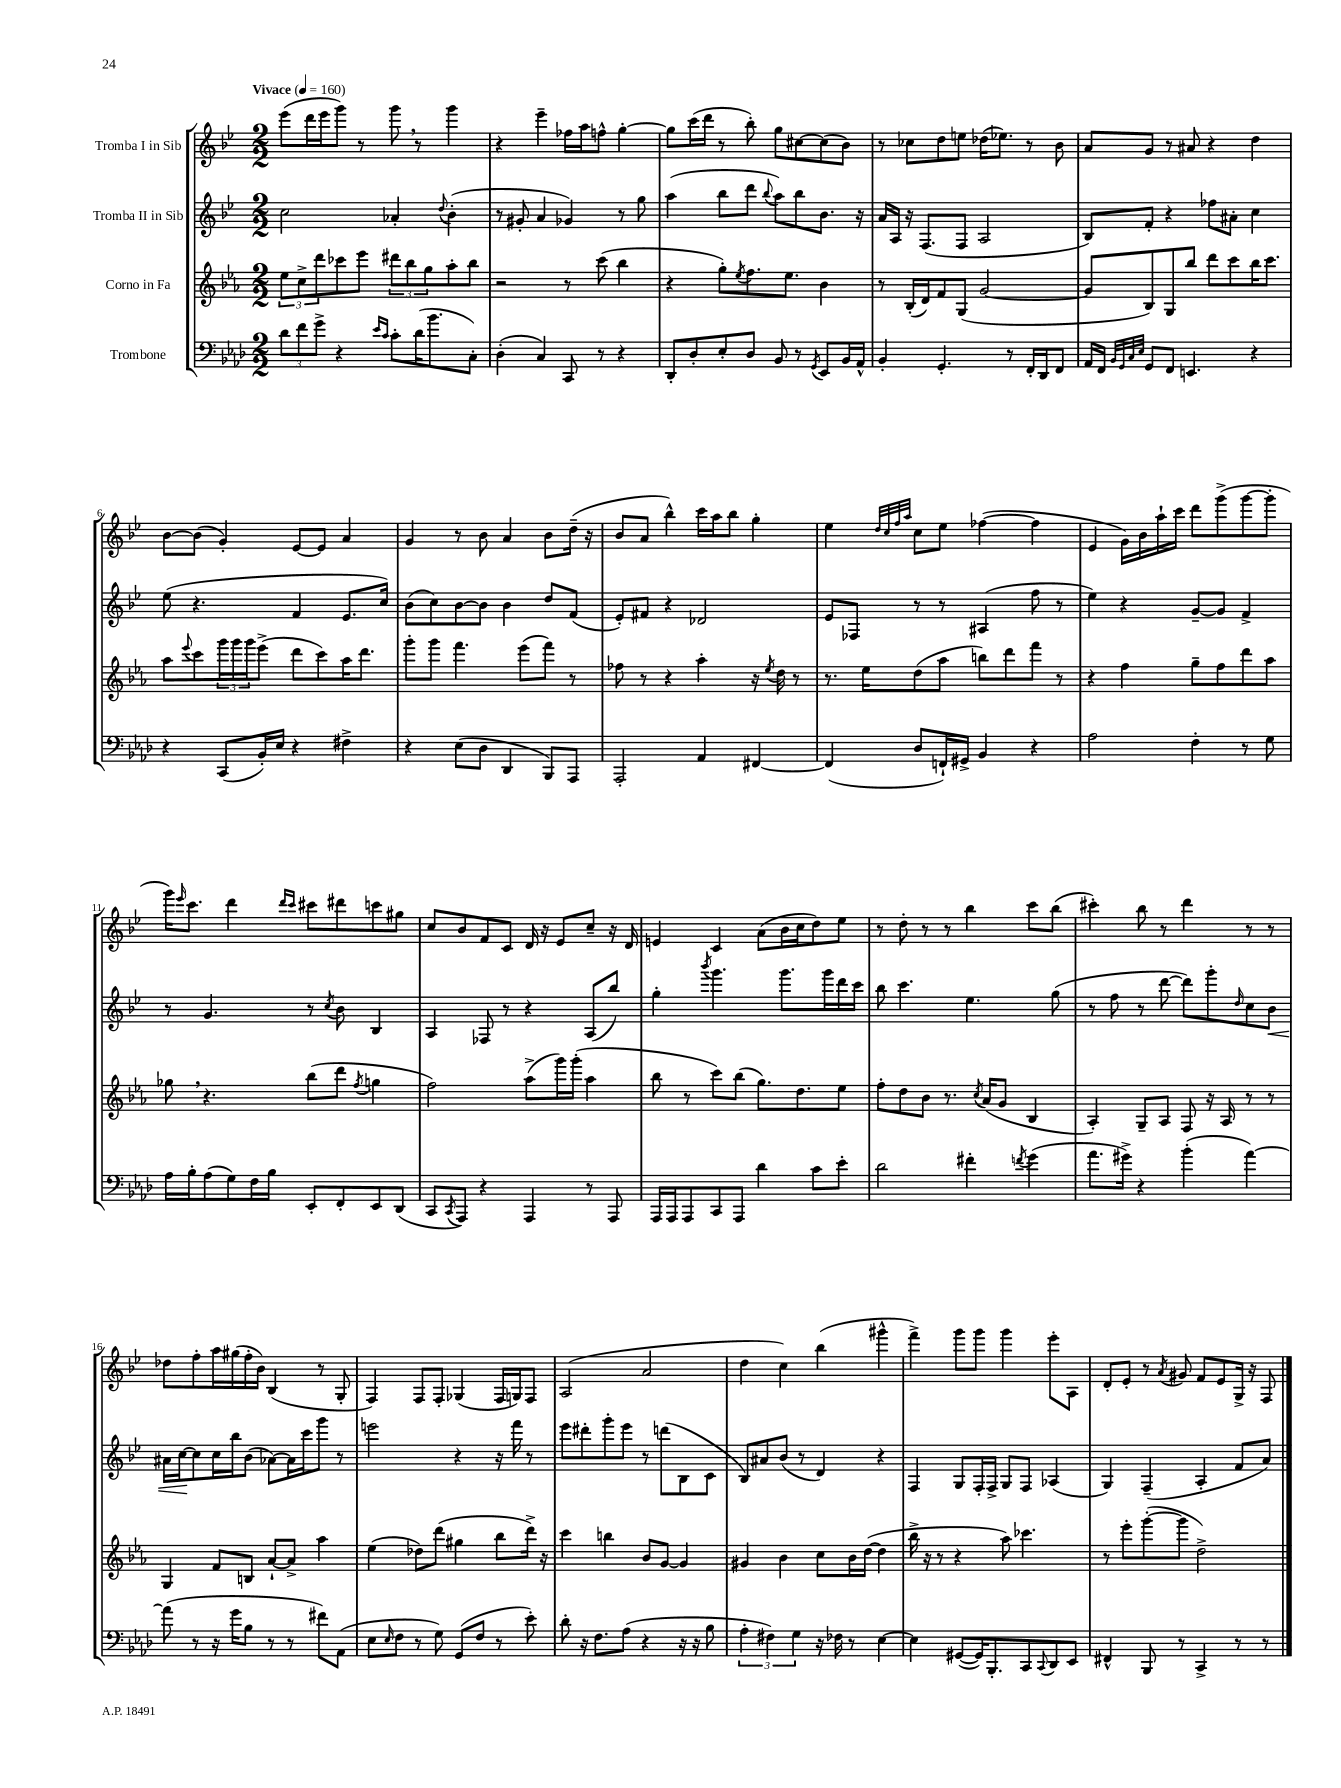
<<
\new StaffGroup <<
\new Staff = "s0" \with { instrumentName = "Tromba I in Sib" } {
    \clef treble \key bes \major \numericTimeSignature \time 2/2 \tempo "Vivace" 4 = 160
    ees'''8( d'''16 ees'''16 g'''8) r8 g'''8 \breathe r8 g'''4 |
    r4 ees'''4-- fes''16 a''16 f''8-^ g''4~-. |
    g''8 c'''16( d'''16 r8 bes''8-.) g''8 cis''8~ cis''8( bes'8) |
    r8 ces''8 d''8 e''8 des''16( ees''8.) r8 bes'8 |
    a'8 g'8 r8 ais'8 r4 d''4 |
    bes'8~ bes'8( g'4-.) ees'8~ ees'8 a'4 |
    g'4 r8 bes'8 a'4 bes'8 d''16--( r16 |
    bes'8 a'8 bes''4-^) c'''16 a''16 bes''8 g''4-. |
    ees''4 \grace { d''32 c''32 f''32 a''32 } c''8 ees''8 fes''4~( fes''4 |
    ees'4 g'16) bes'16 a''16-! c'''16 d'''8 g'''8->( g'''8~ g'''8-. |
    g'''16) \grace { ees'''16 } c'''8. d'''4 \grace { d'''16 c'''16 } cis'''8 dis'''8 c'''8 gis''8 |
    c''8 bes'8 f'8 c'8 d'16 r16 ees'8 c''8-- r16 d'16 |
    e'4 c'4 a'8( bes'16 c''16 d''8) ees''8 |
    r8 d''8-. r8 r8 bes''4 c'''8 bes''8( |
    cis'''4-.) bes''8 r8 d'''4 r8 r8 |
    des''8 f''8-. a''16 gis''16( f''16-. bes'16) bes4( r8 g8-. |
    f4) f8 f8-. ges4( f16 g16) f8 |
    a2( a'2 |
    d''4 c''4) bes''4( gis'''4-^ |
    f'''4->) g'''8 g'''8 g'''4 ees'''8-. a8 |
    d'8-. ees'8-. r8 \acciaccatura { a'8 } gis'8 f'8 ees'8 g16-> r16 f8 \bar "|." |
}
\new Staff = "s1" \with { instrumentName = "Tromba II in Sib" } {
    \clef treble \key bes \major \numericTimeSignature \time 2/2
    c''2 aes'4-. \appoggiatura { d''8 } bes'4-.( |
    r8 gis'8-. a'4 ges'4) r8 g''8 |
    a''4( bes''8 d'''8 \appoggiatura { bes''8 } a''8) bes''8 bes'8. r16 |
    a'16 a16 r16 f8.( f8 a2 |
    bes8) f'8-. r4 fes''8 ais'8-. c''4 |
    ees''8( r4. f'4 ees'8. c''16) |
    bes'8( c''8) bes'8~ bes'8 bes'4 d''8 f'8( |
    ees'8-.) fis'8 r4 des'2 |
    ees'8 fes8 r8 r8 ais4( f''8 r8 |
    ees''4) r4 g'8~-- g'8 f'4-> |
    r8 g'4. r8 \acciaccatura { c''8 } bes'8 bes4 |
    a4 fes8 r8 r4 a8( bes''8) |
    g''4-. \acciaccatura { bes'''8 } g'''4. g'''8. g'''16 d'''16 c'''16 |
    bes''8 c'''4. ees''4. g''8( |
    r8 f''8 r8 d'''8~ d'''8) g'''8-. \grace { d''16 } c''8 bes'8\< |
    ais'16 c''16~\! c''8 c''16 bes''16 bes'8( aes'8~) aes'16 c'''16 g'''8 r8 |
    e'''2 r4 r16 f'''16 r8 |
    ees'''8 dis'''8-. g'''8-. ees'''8 r8 d'''8( bes8 c'8 |
    bes8) ais'8 bes'8( r8 d'4) r4 |
    f4 g8 f16-. f16-> g8 f8 aes4( |
    g4) f4--( a4-. f'8 a'8) \bar "|." |
}
\new Staff = "s2" \with { instrumentName = "Corno in Fa" } {
    \clef treble \key ees \major \numericTimeSignature \time 2/2
    \tuplet 3/2 { ees''8 c''8-> d'''8 } ces'''8 ees'''8 \tuplet 3/2 { dis'''8 bes''8 g''8 } aes''8-. bes''8 |
    r2 r8 c'''8( bes''4 |
    r4 g''8-.) \acciaccatura { ees''8 } f''8. ees''8. bes'4 |
    r8 bes16-.( d'16) f'8 g8( g'2~ |
    g'8 bes8) g8 bes''8 d'''8 c'''8 bes''16 c'''8. |
    aes''8 \appoggiatura { ees'''8 } c'''8 \tuplet 3/2 { g'''16 g'''16 g'''16 } ees'''8->( d'''8 c'''8) aes''16 d'''8. |
    g'''8-. g'''8 f'''4. ees'''8( f'''8) r8 |
    fes''8 r8 r4 aes''4-. r16 \acciaccatura { ees''8 } d''16 r8 |
    r8. ees''16 d''8( aes''8 b''8) d'''8 f'''8 r8 |
    r4 f''4 g''8-- f''8 d'''8 aes''8 |
    ges''8 \breathe r4. bes''8( d'''8 \acciaccatura { f''8 } g''4 |
    f''2) aes''8->( g'''16) g'''16-.( aes''4 |
    bes''8 r8 c'''8) bes''8( g''8.) d''8. ees''8 |
    f''8-. d''8 bes'8 r8. \acciaccatura { c''8 } aes'16( g'8 bes4 |
    aes4-.) g8-- aes8 f8 r16 aes16 r8 r8 |
    g4 f'8 b8 aes'8~-! aes'8-> aes''4 |
    ees''4( des''8) d'''8( gis''4 bes''8 d'''16->) r16 |
    c'''4 b''4 bes'8 g'8~ g'4 |
    gis'4 bes'4 c''8 bes'16 d''16~( d''4 |
    bes''16-> r16 r8 r4 aes''8) ces'''4. |
    r8 ees'''8-. g'''8~-.( g'''8 d''2->) \bar "|." |
}
\new Staff = "s3" \with { instrumentName = "Trombone" } {
    \clef bass \key aes \major \numericTimeSignature \time 2/2
    \tuplet 3/2 { des'8 f'8 g'8-> } r4 \grace { ees'16 c'16 } c'8-. des'16( bes'8. c8-.) |
    des4-.( c4) c,8 r8 r4 |
    des,8-. des8-. ees8-. des8 bes,8 r8 \acciaccatura { g,8 } ees,8 bes,16 aes,16-^ |
    bes,4-. g,4.-. r8 f,16-. des,16 f,8 |
    aes,16 f,16 \grace { bes,32 g,32 c32 ees32 } g,8 f,8 e,4. r4 |
    r4 c,8( bes,16-.) ees16 r4 fis4-> |
    r4 ees8( des8 des,4 bes,,8) aes,,8 |
    aes,,2-. aes,4 fis,4~ |
    fis,4( des8 f,16-!) gis,16-> bes,4 r4 |
    aes2 f4-. r8 g8 |
    aes16 bes16-. aes8( g8) f16 bes16 ees,8-. f,8-. ees,8 des,8( |
    c,8 \acciaccatura { c,8 } aes,,8) r4 aes,,4 r8 aes,,8 |
    aes,,16 aes,,16 aes,,8 c,8 aes,,8 des'4 c'8 ees'8-. |
    des'2 fis'4-. \acciaccatura { f'8 } g'4( |
    aes'8. gis'16->) r4 bes'4-.( aes'4~) |
    aes'8( r8 r16 g'16 bes8 r8 r8 fis'8) aes,8( |
    ees8 \grace { ees16 } f8 r8 g8) g,8( f8 r8 ees'8-.) |
    des'8-. r16 f8. aes8( r4 r16 r16 bes8 |
    \tuplet 3/2 { aes4-. fis4) g4 } r16 fes16 r8 ees4~ |
    ees4 gis,8~( gis,16) bes,,8.-. c,8 \appoggiatura { c,8 } des,8 ees,8 |
    fis,4-^ bes,,8 r8 c,4-> r8 r8 \bar "|." |
}
>>
>>
